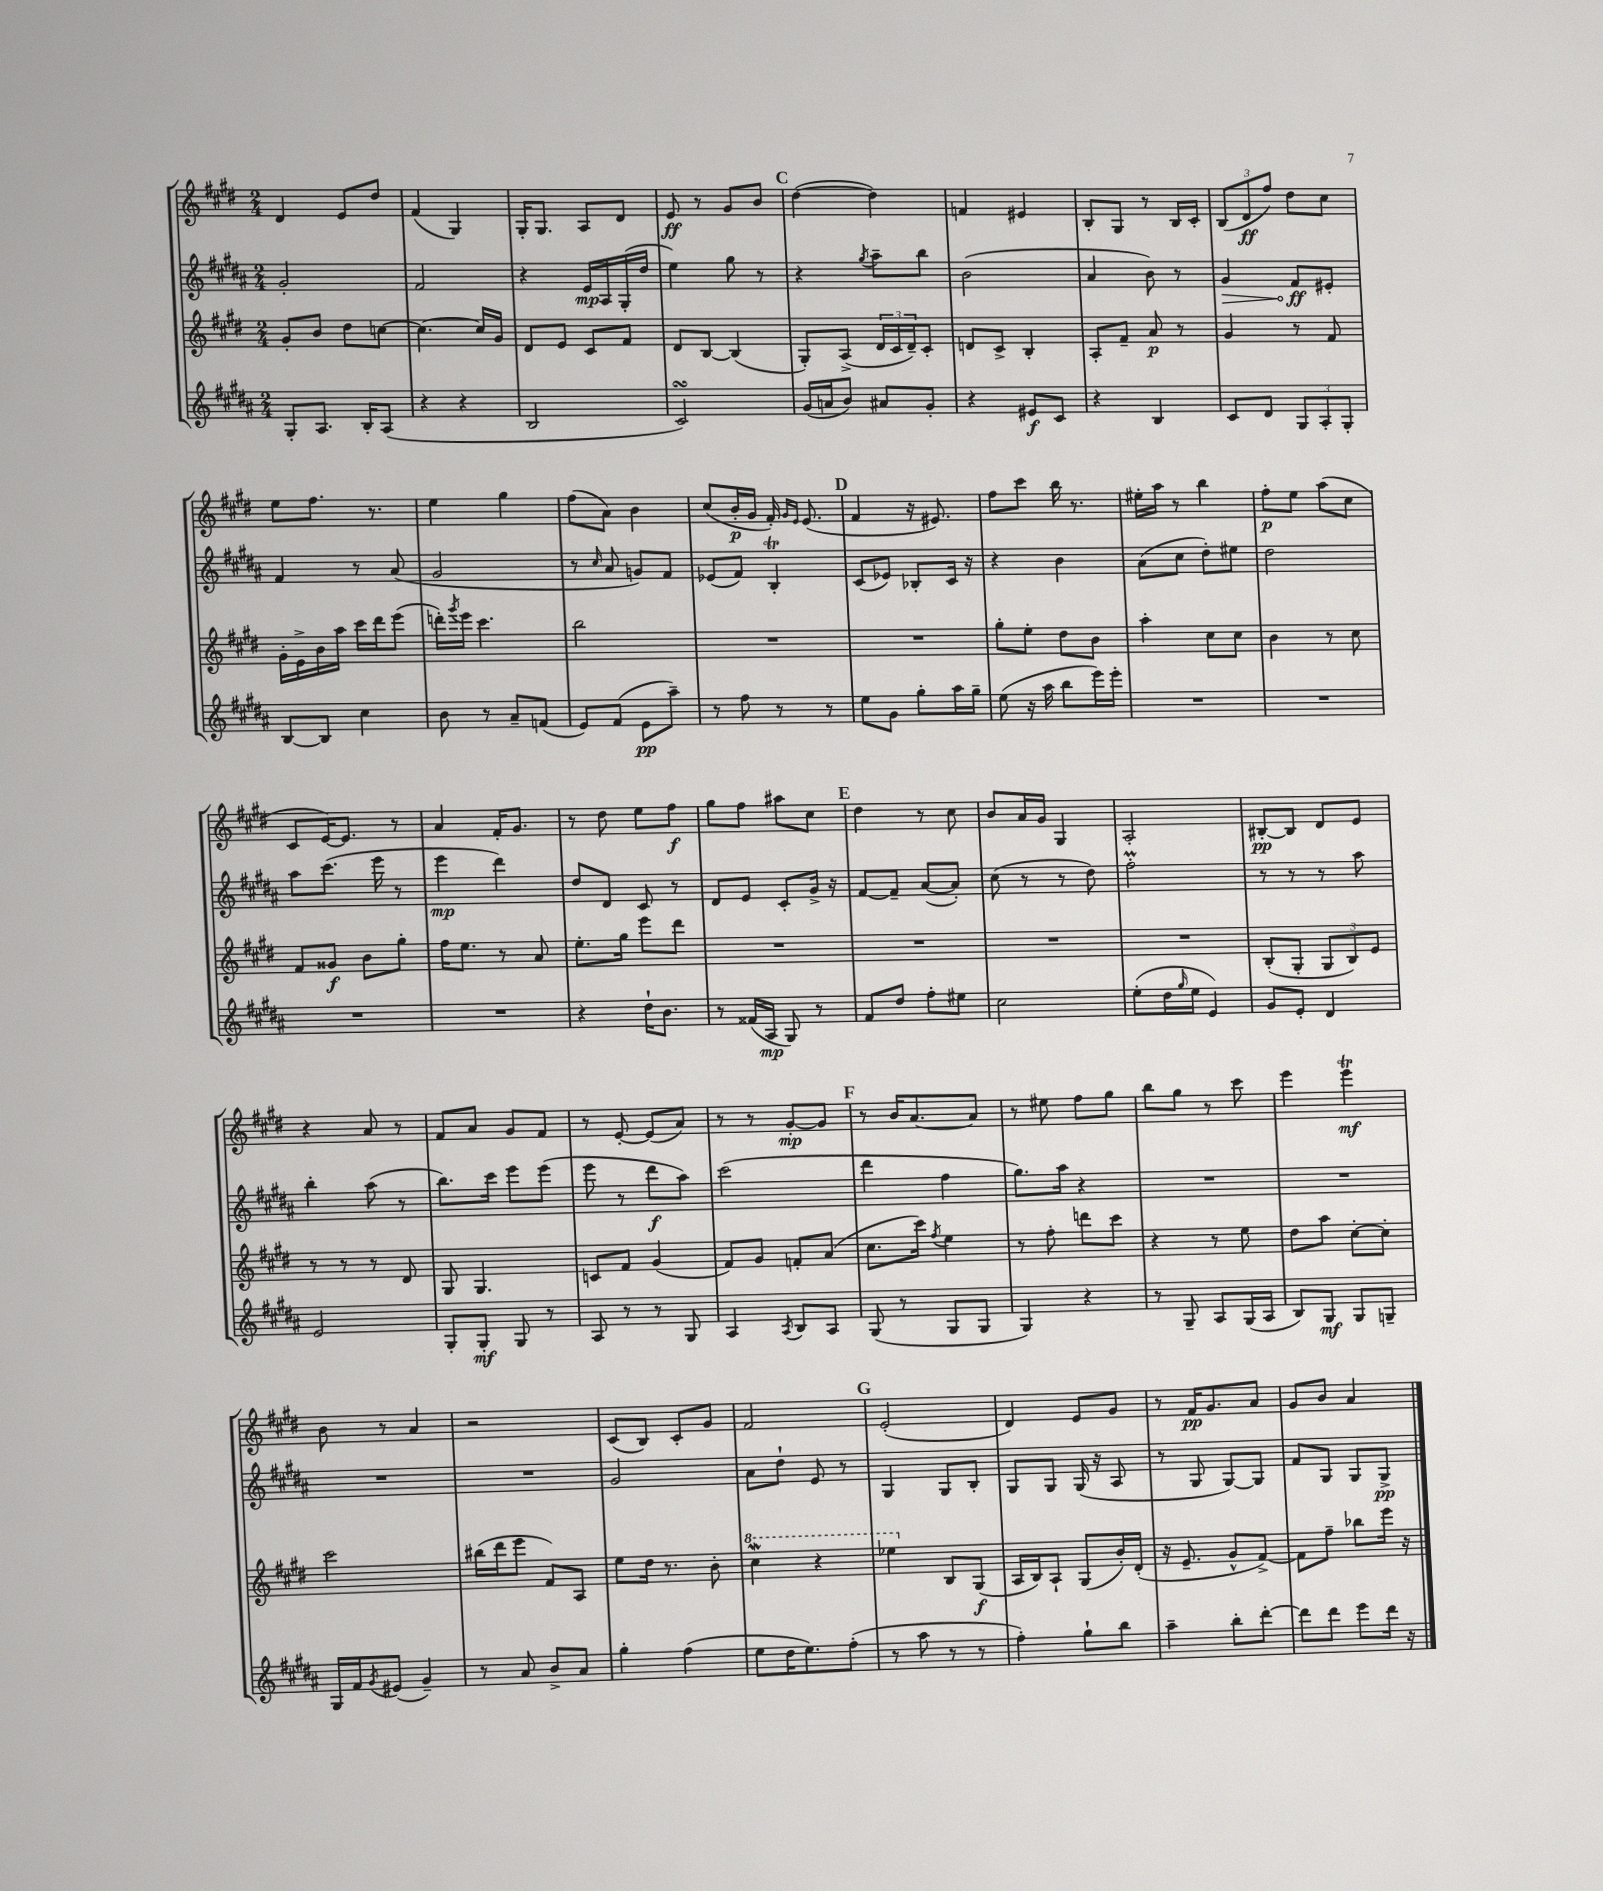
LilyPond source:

<<
\new StaffGroup <<
\new Staff = "s0" {
    \clef treble \key e \major \numericTimeSignature \time 2/4
    dis'4 e'8 dis''8 |
    fis'4( gis4) |
    gis16-. gis8. a8 dis'8 |
    e'8\ff r8 gis'8 b'8 |
    \mark \markup { \bold "C" } dis''4~( dis''4) |
    f'4 eis'4 |
    b8-. gis8 r8 b16 cis'16-. |
    \tuplet 3/2 { b8( dis'8\ff fis''8) } dis''8 cis''8 |
    e''8 fis''8. r8. |
    e''4 gis''4 |
    fis''8( a'8) b'4 |
    cis''8( b'16-.\p gis'16 fis'16-.) \grace { gis'16 e'16 } e'8.( |
    \mark \markup { \bold "D" } fis'4 r16 eis'8.) |
    fis''8 cis'''8 b''16 r8. |
    eis''16-. a''16 r8 b''4 |
    fis''8-.\p e''8 a''8( cis''8 |
    cis'8 e'16~) e'8. r8 |
    a'4 fis'16-. gis'8. |
    r8 dis''8 e''8 fis''8\f |
    gis''8 fis''8 ais''8 cis''8 |
    \mark \markup { \bold "E" } dis''4 r8 cis''8 |
    b'8 a'16 gis'16 gis4 |
    a2-. |
    bis8~-.\pp bis8 dis'8 e'8 |
    r4 a'8 r8 |
    fis'8 a'8 gis'8 fis'8 |
    r8 e'8~-. e'8( a'8) |
    r8 r8 gis'8~-.\mp gis'8 |
    \mark \markup { \bold "F" } r8 b'16 a'8.~ a'8 |
    r8 eis''8 fis''8 gis''8 |
    b''8 gis''8 r8 cis'''8 |
    e'''4 e'''4\trill\mf |
    b'8 r8 a'4 |
    r2 |
    cis'8( b8) cis'8-. gis'8 |
    fis'2 |
    \mark \markup { \bold "G" } e'2-.( |
    dis'4) e'8 gis'8 |
    r8 fis'16\pp gis'8. a'8 |
    gis'8 b'8 a'4 \bar "|." |
}
\new Staff = "s1" {
    \clef treble \key b \major \numericTimeSignature \time 2/4
    gis'2-. |
    fis'2 |
    r4 e'16\mp ais16 gis16-.( dis''16 |
    e''4) gis''8 r8 |
    \mark \markup { \bold "C" } r4 \acciaccatura { gis''8 } ais''8-- b''8 |
    b'2( |
    ais'4 b'8) r8 |
    \once \override Hairpin.circled-tip = ##t gis'4\> fis'8\ff\! eis'8-. |
    fis'4 r8 ais'8( |
    gis'2 |
    r8 \grace { cis''16 } ais'8 g'8) fis'8 |
    ees'8( fis'8) b4-.\trill |
    \mark \markup { \bold "D" } cis'8( ees'8) bes8-. cis'16 r16 |
    r4 b'4 |
    ais'8( cis''8 dis''8-.) eis''8 |
    dis''2 |
    ais''8 cis'''8.( e'''16 r8 |
    e'''4\mp dis'''4) |
    dis''8 dis'8 cis'8 r8 |
    dis'8 e'8 cis'8-. gis'16-> r16 |
    \mark \markup { \bold "E" } fis'8~ fis'8-- ais'8~( ais'8-.) |
    cis''8( r8 r8 dis''8) |
    fis''2-.\prall |
    r8 r8 r8 ais''8 |
    b''4-. ais''8( r8 |
    b''8.) cis'''16 e'''8 e'''8( |
    e'''8 r8 dis'''8\f ais''8) |
    cis'''2( |
    \mark \markup { \bold "F" } dis'''4 fis''4 |
    gis''8.) ais''16 r4 |
    R2 |
    R2 |
    R2 |
    R2 |
    gis'2 |
    ais'8 dis''8-! e'8 r8 |
    \mark \markup { \bold "G" } gis4 gis8 b8-. |
    gis8 gis8 gis16( r16 ais8 |
    r8 gis8 gis8~) gis8 |
    fis'8 gis8 gis8 gis8->\pp \bar "|." |
}
\new Staff = "s2" {
    \clef treble \key e \major \numericTimeSignature \time 2/4
    gis'8-. b'8 dis''8 c''8~ |
    c''4.~ c''16 gis'16 |
    dis'8 e'8 cis'8 fis'8 |
    dis'8 b8~ b4( |
    \mark \markup { \bold "C" } gis8-.) a8->( \tuplet 3/2 { dis'16 cis'16 dis'16--) } cis'8-. |
    d'8 cis'8-> b4-. |
    a8-. fis'8-- a'8\p r8 |
    gis'4 r8 fis'8 |
    gis'16-. e'16-> b'16 a''16 cis'''16 dis'''16 e'''8( |
    d'''16-.) \acciaccatura { gis'''8 } e'''16 cis'''4. |
    b''2 |
    R2 |
    \mark \markup { \bold "D" } R2 |
    gis''8-. e''8-. dis''8 b'8 |
    a''4-. cis''8 cis''8 |
    b'4 r8 cis''8 |
    fis'8 gisis'8\f b'8 gis''8-. |
    fis''16 e''8. r8 a'8 |
    e''8.-. gis''16 e'''8 dis'''8 |
    R2 |
    \mark \markup { \bold "E" } R2 |
    R2 |
    R2 |
    b8-.( gis8-. \tuplet 3/2 { gis8 b8) e'8 } |
    r8 r8 r8 dis'8 |
    gis8 gis4. |
    c'8 fis'8 gis'4( |
    fis'8) gis'8 f'8-. a'8( |
    \mark \markup { \bold "F" } cis''8. cis'''16) \acciaccatura { fis''8 } e''4 |
    r8 fis''8-. d'''8 cis'''8 |
    r4 r8 e''8 |
    dis''8 a''8 cis''8~-. cis''8-. |
    cis'''2 |
    bis''16( dis'''16 e'''8 fis'8) a8 |
    e''8 dis''16 r8. b'8-. |
    \ottava #1 cis'''4\mordent r4 |
    \mark \markup { \bold "G" } ees'''4 \ottava #0 b8 gis8\f( |
    a16 b16) a8-! gis8( b'16-.) dis'16-.( |
    r16 e'8.-- gis'8-^ fis'8~->) |
    fis'8 fis''8-- bes''8 e'''16 r16 \bar "|." |
}
\new Staff = "s3" {
    \clef treble \key b \major \numericTimeSignature \time 2/4
    gis8-. ais8. b16-. ais8( |
    r4 r4 |
    b2 |
    cis'2\turn) |
    \mark \markup { \bold "C" } gis'16( a'16 b'8) ais'8 gis'8-. |
    r4 eis'8\f cis'8 |
    r4 b4 |
    cis'8 dis'8 \tuplet 3/2 { gis8 ais8-. gis8-. } |
    b8~ b8 cis''4 |
    b'8 r8 ais'8-- f'8( |
    e'8) fis'8( e'8\pp ais''8--) |
    r8 fis''8 r8 r8 |
    \mark \markup { \bold "D" } e''8 gis'8 gis''8-. ais''16 gis''16-- |
    e''8( r16 ais''16 b''8 e'''16) e'''16-. |
    R2 |
    R2 |
    R2 |
    R2 |
    r4 dis''16-! b'8. |
    r8 fisis'16( ais16\mp gis8) r8 |
    \mark \markup { \bold "E" } fis'8 dis''8 fis''8-. eis''8 |
    cis''2 |
    e''8-.( dis''16 \grace { gis''16 } e''16 e'4) |
    gis'8 e'8-. dis'4 |
    e'2 |
    gis8-. gis8-.\mf gis8 r8 |
    ais8 r8 r8 gis8 |
    ais4 \acciaccatura { ais8 } b8 ais8 |
    \mark \markup { \bold "F" } gis8( r8 gis8 gis8 |
    gis4) r4 |
    r8 gis8-- ais8 gis16( ais16 |
    b8) gis8\mf gis8 g8-- |
    gis16 fis'16 \acciaccatura { gis'8 } eis'8( gis'4--) |
    r8 ais'8 b'8-> ais'8 |
    gis''4-. fis''4( |
    e''8 dis''16 e''8.) fis''8-.( |
    \mark \markup { \bold "G" } r8 ais''8 r8 r8 |
    fis''4-.) gis''8-! b''8 |
    ais''4-- b''8-. dis'''8~-. |
    dis'''8 dis'''8 e'''8 dis'''16 r16 \bar "|." |
}
>>
>>
\layout { \context { \Score \remove "Bar_number_engraver" } }
